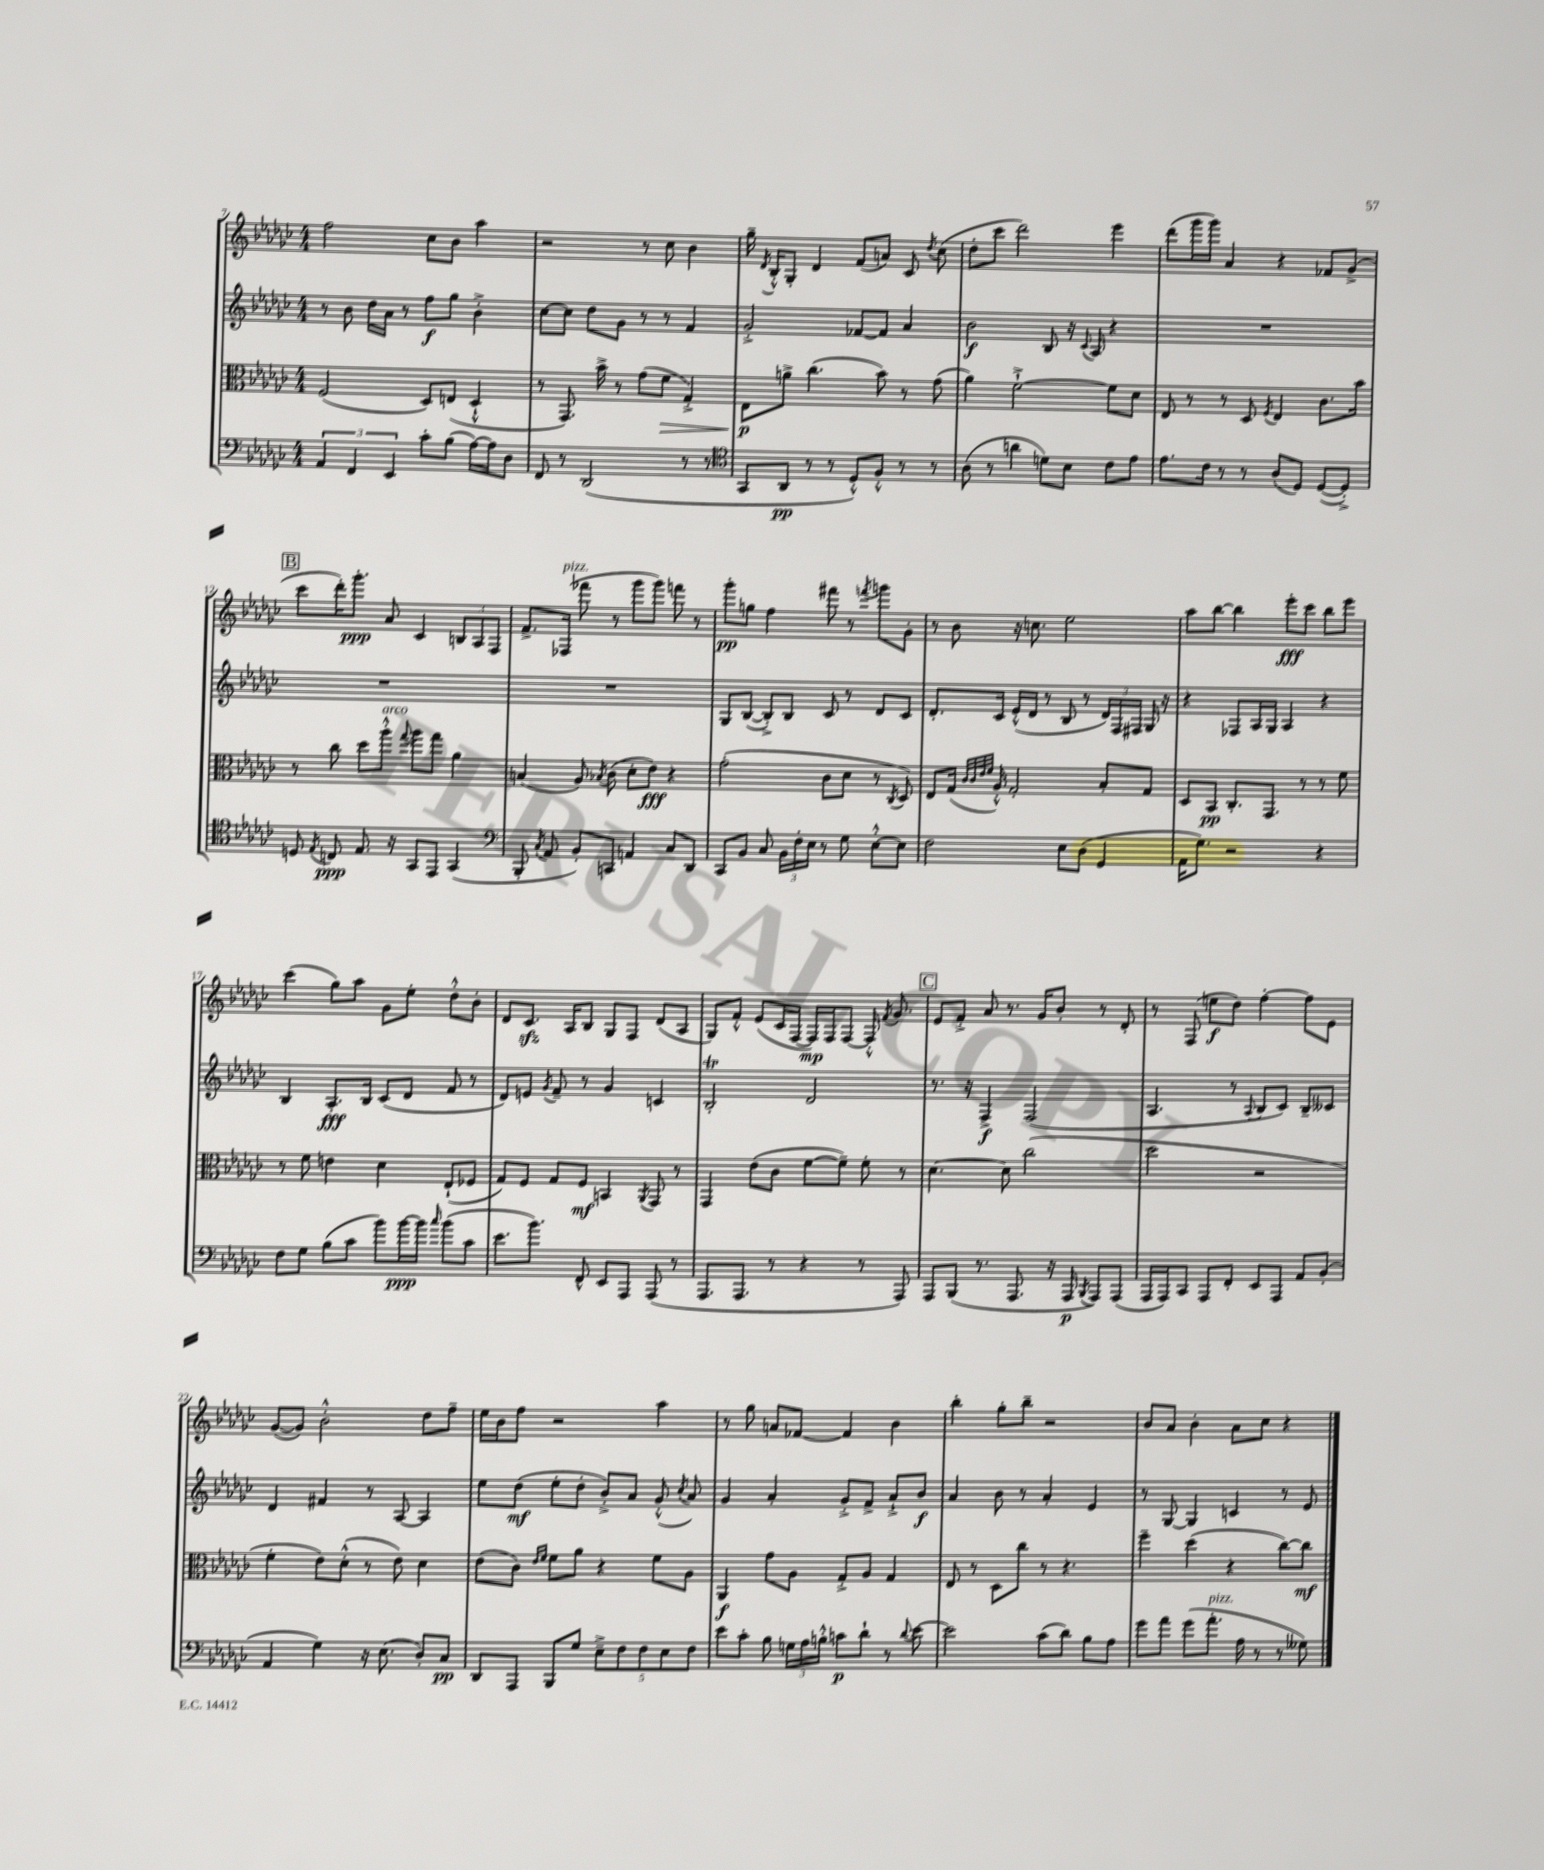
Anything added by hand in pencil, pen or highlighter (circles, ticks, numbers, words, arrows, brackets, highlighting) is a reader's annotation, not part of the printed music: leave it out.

**kern	**kern	**kern	**kern
*staff4	*staff3	*staff2	*staff1
*clefF4	*clefC3	*clefG2	*clefG2
*k[b-e-a-d-g-c-]	*k[b-e-a-d-g-c-]	*k[b-e-a-d-g-c-]	*k[b-e-a-d-g-c-]
*M4/4	*M4/4	*M4/4	*M4/4
6AA-	(2F	8r	2ff
.	.	8b-	.
6FF	.	.	.
.	.	16dd-	.
.	.	16a-	.
6EE-	.	.	.
.	.	8r	.
8c-'	8D-)	8ff	8cc-
(8B-	(8E	8gg-	8b-
[16A-)	4D-`^^	4b-'^	4aa-
16A-]	.	.	.
8D-	.	.	.
=	=	=	=
8FF	8r	[8cc-	2r
8r	8.GG-)	8cc-]	.
(2DD-	.	8dd-	.
.	16b-^	.	.
.	8r	8g-	.
.	(8g-	8r	8r
.	8f	8r	8cc-
8r	4G-'^)	4f	4b-
8r	.	.	.
=	=	=	=
*clefC4	*	*	*
8GG-	8E-	2g-'^	16gg-~
.	.	.	8qd-
.	.	.	16B-'^^
8AA-	8a^	.	8G-'
8r	(4.cc-	.	4d-
8r	.	.	.
8D-'^^)	.	[8f-	(8f
8F'^^	8b-)	8f-]	8a)
8r	8r	4a-	8c-
.	.	.	8qdd-
8r	(8g-	.	(8cc-
=	=	=	=
(8A-	4a-)	2b-	8dd-'
8r	.	.	8ccc-
4a	[2f`^	.	2ddd-)
8d)	.	8B-	.
8B-	.	16r	.
.	.	8qqc-	.
.	.	16A-	.
8c-	8f]	4r	4eee-
8e-	8d-	.	.
=	=	=	=
8.e-	8E-	1r	(8ddd-
.	8r	.	16ggg-
16c-	.	.	16ggg-)
8r	8r	.	4a-
8r	8D-	.	.
.	8qF	.	.
(8A-	4E-	.	4r
8D-)	.	.	.
([8D-	8.c-	.	8f-
8D-'^])	.	.	(8g-^
.	16b-	.	.
=	=	=	=
8D	8r	1r	8ccc-
8qE-	.	.	.
8C	8cc-	.	16ddd-')
.	.	.	8.ggg-'
8.E-	8dd-	.	.
.	8aa-'^^	.	8a-
16r	.	.	.
.	8qqgg-	.	.
8GG-	8aa-	.	4c-
8EE-	8gg-	.	.
(4GG-	4a-	.	12B
.	.	.	12A-
.	.	.	12F
=	=	=	=
*clefF4	*	*	*
8BBB-'	(4B	1r	8.f^
8qC-	.	.	.
8AA-	.	.	.
.	.	.	(16F-
8BB-')	8A-)	.	8fff-
.	8qB-	.	.
8CC	(8c-	.	8r
4AA	8d-'	.	8ggg-
.	8e-)	.	8ggg-)
8C-	4r	.	8fff
8DD-	.	.	8r
=	=	=	=
8CC-	(2g-'	8G-	8ggg-'
8BB-	.	([8B-	8gg
8C-	.	8B-'^])	4ff
24BB-	.	8B-	.
24F'	.	.	.
24E-	.	.	.
8r	8c-	8c-	8fff#
8G-	8d-	8r	8r
.	.	.	8qfff
[8E-'^^	8r	8d-	8ggg
.	8qC-	.	.
8E-]	8D-)	8c-	8g-'
=	=	=	=
2F	8E-	8.d-'	8r
.	(16G-	.	8b-
.	32qqc-	.	.
.	32qqc-	.	.
.	32qqe-	.	.
.	32qqf	.	.
.	16A-'^^)	16c-	.
.	2G-'	(16e-'^^	16r
.	.	16d-	8.cc
.	.	8r	.
8E-	.	8B-	2ee-
(8D-	.	8r	.
4GG-	8B-'	24d-)	.
.	.	24F	.
.	.	24F#	.
.	8G-	16G-	.
.	.	16r	.
=	=	=	=
16AA-	8D-	4r	8aa-
8.G-)	.	.	.
.	8BB-	.	[8bb-
2r	8.C-'	8F-	4bb-]
.	.	16A-	.
.	8.GG-	16G-	.
.	.	4A-	8eee-'
.	8r	.	8ccc-
4r	8r	4r	8bb-
.	8f	.	8eee-
=	=	=	=
8F	8r	4B-	(4ccc-
8G-	8f	.	.
(8B-	4e	8.A-'	8gg-)
8c-	.	.	8aa-
.	.	16B-	.
8b-)	4d-	(8c-	8g-
[16b-	.	8d-	8ee-'
16b-]	.	.	.
16qqcc-	.	.	.
(8b-	(8E-`	8f	8dd-'^^
8c-	8F-	8r	8b-'
=	=	=	=
8.e-	8G-)	8d-)	8d-
.	8F	8e	8.c-
8.b-)	.	.	.
.	.	8qg-	.
.	8G-	8f~	.
.	.	.	16A-
8FF^^	8F	8r	8B-
8EE-	4BB	4g-	8G-
8AAA-	.	.	8F
.	8qAA-	.	.
(8AAA-	8GG-	4c	(8d-
8r	8r	.	8A-
=	=	=	=
8.AAA-	4GG-	2B-'	8G-)
.	.	.	8f'^^
8.AAA-	.	.	.
.	(8e-	.	(8e-
8r	8c-	.	16c-
.	.	.	[16F
4r	[8f	2d-	16F])
.	.	.	16F
.	8f~])	.	[8F
8r	8f'	.	16F'^^]
.	.	.	8qf
.	.	.	8.g-
8AAA-)	8r	.	.
=	=	=	=
8AAA-	[4.d-	8.r	8e-
(8BBB-	.	.	8f'^
.	.	16r	.
8.r	.	4F^	8a-
.	8d-]	.	8.r
8.AAA-	.	.	.
.	(2cc-	(2F	.
.	.	.	16g-
16r	.	.	8b-'
16AAA-	.	.	.
8qBBB-	.	.	.
8AAA-)	.	.	8r
(8AAA-	.	.	8d-'
=	=	=	=
16AAA-	2dd-	4.A-	8r
16AAA-)	.	.	.
8CC-	.	.	(8F
8AAA-	.	.	8ee
8FF'	.	8r	8dd-)
.	.	8qqA-	.
8EE-	2r	8B-	[4ff'
8AAA-	.	8c-)	.
8AA-	.	8B-~	8ff]
(8BB-'	.	8c--	8e-
=	=	=	=
4AA-	4f'	4d-	([8g-
.	.	.	8g-])
4G-)	8e-)	4f#	2b-'^^
.	(8d-'^^	.	.
16r	8r	8r	.
(8.E-	.	.	.
.	8e-)	[8A-	.
8D-')	4d-	4A-]	8dd-
8C-	.	.	8ff~
=	=	=	=
8DD-	(8e-	8ee-	16ee-
.	.	.	16b-
8AAA-	8c-)	(8dd-	8ff
.	16qqe-	.	.
.	16qqf	.	.
8BBB-	8f	8ee-'	2r
8G-	8a-	8dd-'	.
10E-~^	4r	8b-'^)	.
10F	.	.	.
.	.	8a-	.
10F	.	.	.
.	8f	(8g-'^^	4aa-
10E-	.	.	.
.	.	8qcc-	.
.	8A-	8a-)	.
10F	.	.	.
=	=	=	=
8e-	4AA-	4g-	8r
8c-'	.	.	8gg-
8B-	8g-	4a-'	8a
24G	8A-	.	[8f-
24A-	.	.	.
24B'^^	.	.	.
8c	8G-'^	8g-'^	4f-]
8d-`	8A-	8f^	.
8r	4G-	8a-`^	4b-
8qqd-	.	.	.
[8e-	.	8b-	.
=	=	=	=
2e-]	8E-	4a-	4bb-'
.	8r	.	.
.	8D-	8b-	8gg-'
.	8cc-	8r	8bb-~
(8c-	8r	4a-'	2r
8d-)	4.r	.	.
8B-	.	4e-	.
8A-	.	.	.
=	=	=	=
8g-	4ff~	8r	8b-
8a-	.	[8G-	8a-
(8g-	(4dd-	4G-]	4b-'
8.a-'	.	.	.
.	4r	4c	8a-
16A-	.	.	.
8r	.	.	8cc-
8r	[8cc-)	8r	4r
8G--)	8cc-]	8e-	.
==	==	==	==
*-	*-	*-	*-
